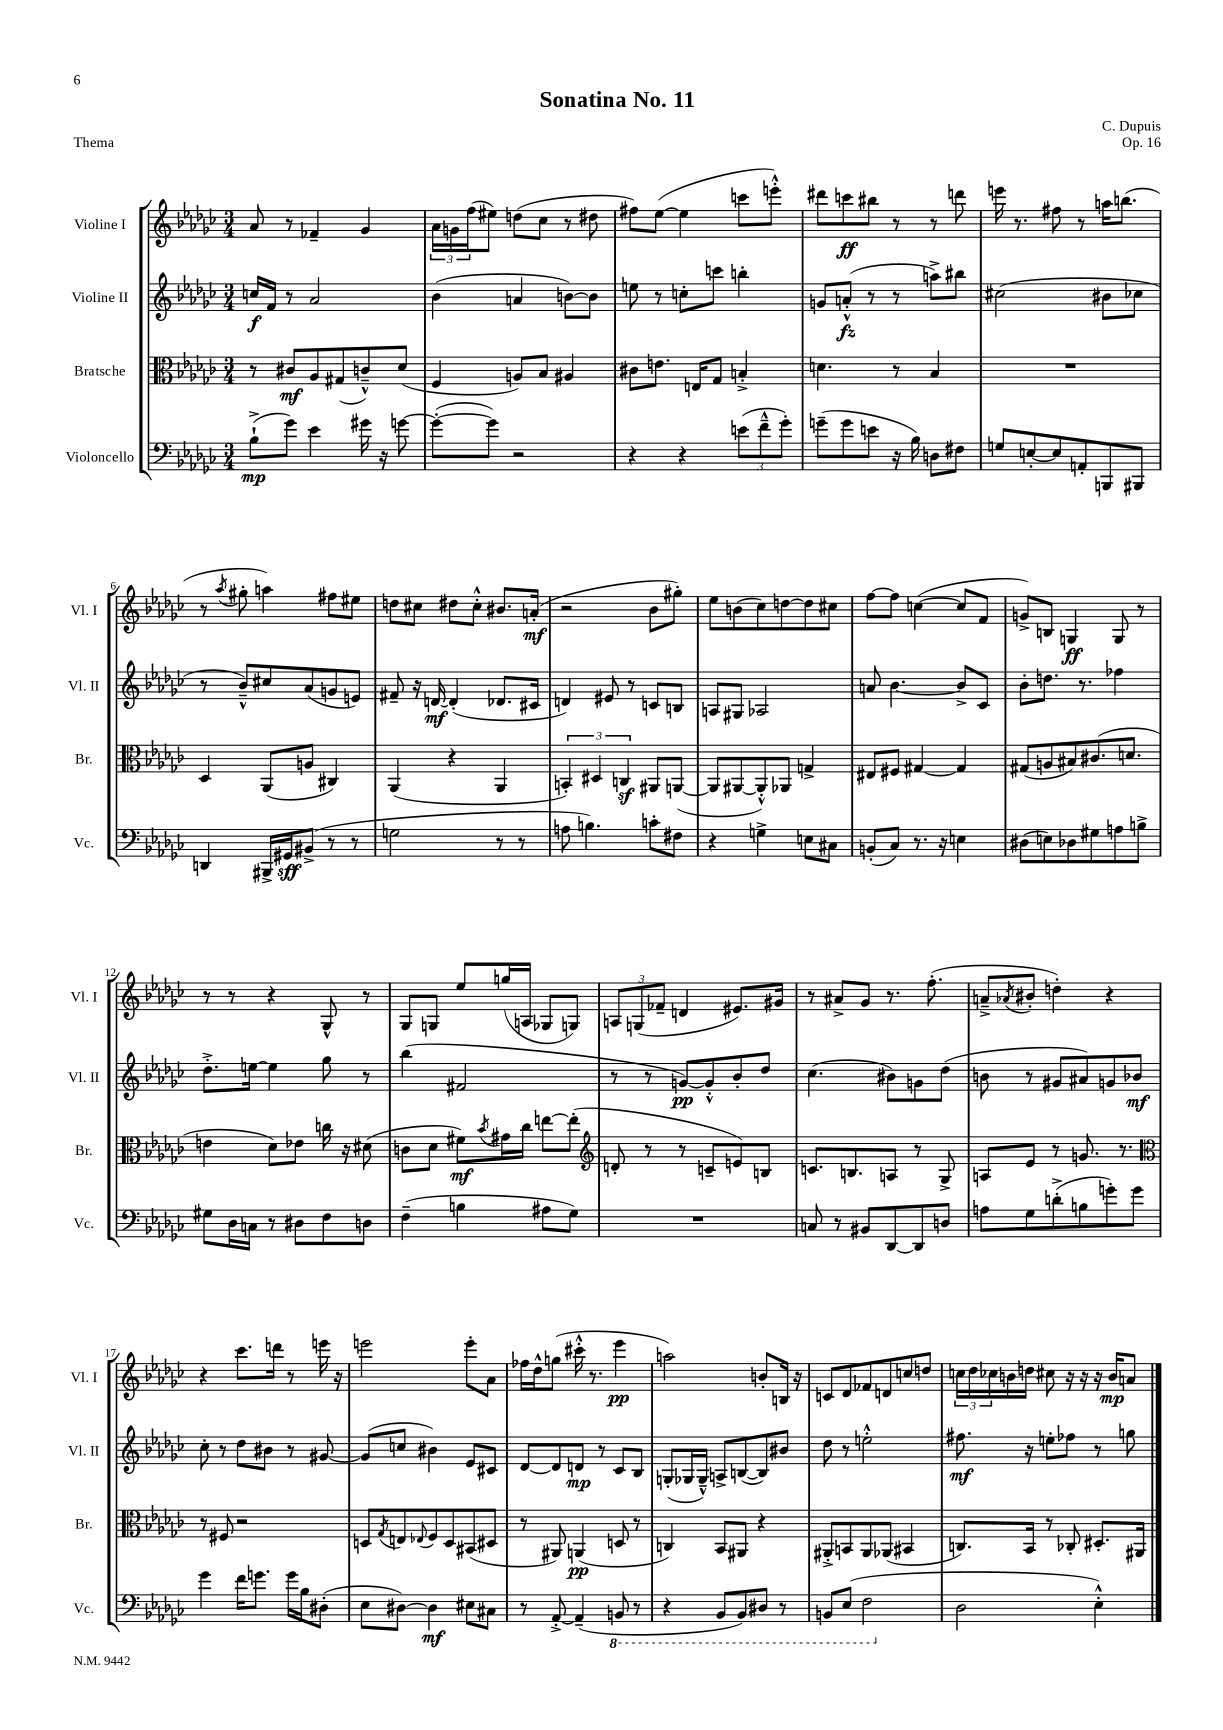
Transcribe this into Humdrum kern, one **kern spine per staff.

**kern	**kern	**kern	**kern
*staff4	*staff3	*staff2	*staff1
*clefF4	*clefC3	*clefG2	*clefG2
*k[b-e-a-d-g-c-]	*k[b-e-a-d-g-c-]	*k[b-e-a-d-g-c-]	*k[b-e-a-d-g-c-]
*M3/4	*M3/4	*M3/4	*M3/4
(8B-`^	8r	16cc	8a-
.	.	16f	.
8g-)	8c#	8r	8r
4e-	8A-	2a-	4f-~
.	(8G#	.	.
16g#	8c~^^)	.	4g-
16r	.	.	.
[8g	(8d-	.	.
=	=	=	=
(8g'_	4F	(4b-	24a-
.	.	.	24g
.	.	.	(24ff
8g])	.	.	8ee#)
2r	8A)	4a	(8dd
.	8B-	.	8cc-
.	4A#	[8b)	8r
.	.	8b]	8dd#
=	=	=	=
4r	8c#	8ee	8ff#)
.	8.e	8r	([8ee-
4r	.	8cc'	4ee-]
.	16E	.	.
.	8G-	8ccc	.
(12e	4B'^	4bb'	8ccc
12f~^^	.	.	.
.	.	.	8eee'^^)
12g-')	.	.	.
=	=	=	=
(8g~	4.d	8g	8ddd#
8g	.	(8a'^^	8ccc
8e	.	8r	8bb#
16r	8r	8r	8r
16B-)	.	.	.
8D	4B-	8aa^)	8r
8F#	.	8bb#	8ddd
=	=	=	=
8G	2.r	(2cc#	16eee
.	.	.	8.r
[8E'	.	.	.
8E]	.	.	8ff#
8AA'	.	.	8r
8BBB	.	8b#	16aa
.	.	.	(8.bb
8BBB#	.	8cc-	.
=	=	=	=
4DD	4D-	8r	8r
.	.	.	8qaa-
.	.	8b-~^^)	8gg#'
16BBB#^	(8AA-	8cc#	4aa)
16GG#	.	.	.
(8BB#^	8A	(8a-	.
8r	4C#)	8g	8ff#
8r	.	8e)	8ee#
=	=	=	=
2G	(4AA-	8f#~	8dd
.	.	16r	8cc#
.	.	[16d	.
.	4r	(4d']	8dd#
.	.	.	8cc#'^^
8r	4AA-	8.d-	8.b#
8r	.	.	.
.	.	16c#	(16a'
=	=	=	=
8A	6BB')	4d)	2r
4.B)	.	.	.
.	6D#	.	.
.	.	8e#	.
.	6C	.	.
.	.	8r	.
8c'	8AA#	8c	8b-
8F#	([8AA	8B	8gg#')
=	=	=	=
4r	8AA]	8A	8ee-
.	[8AA#	8G#	(8b
4G^	8AA#'^^])	2A-	8cc-)
.	8AA-	.	[8dd
8E	4G^	.	8dd]
8C#	.	.	8cc#
=	=	=	=
(8BB'	8E#	8a	[8ff
8C-)	8F#	[4.b-	8ff]
8.r	[4G#	.	([4cc
16r	.	.	.
4E	4G#]	8b-^]	8cc]
.	.	8c-	8f
=	=	=	=
(8D#	(8G#	8b-'	8g^)
8E)	8A	8.dd	8B
8D-	8B#)	.	4G
.	.	8.r	.
8G#	(8.c#	.	.
8A	.	4ff-	8G
.	8.d	.	.
8B^	.	.	8r
=	=	=	=
8G#	4e	8.dd-'^	8r
16D-	.	.	8r
16C	.	[16ee	.
8r	8d-)	4ee]	4r
8D#	8e-	.	.
8F	16cc	8gg-	8G-^^
.	16r	.	.
8D	(8d#	8r	8r
=	=	=	=
(4F~	8c	(4bb-	8G-
.	8d-	.	8G
4B	8f#)	2f#	8ee-
.	8qb-	.	.
.	16g#	.	(16gg
.	16cc-	.	16A
8A#	[8ee	.	8G-
8G-)	(8ee']	.	8G)
=	=	=	=
*	*clefG2	*	*
2.r	8d'	8r	12A
.	.	.	(12G
.	8r	8r	.
.	.	.	12f-~
.	8r	[8g)	4d
.	8c~	8g'^^]	.
.	8e)	8b-'	8.e#)
.	8B	8dd-	.
.	.	.	16g#
=	=	=	=
8C	8.c	(4.cc-	8r
8r	.	.	8a#^
.	8.B	.	.
8BB#	.	.	8g-
[8DD-	8A	8b#)	8.r
8DD-]	8r	8g	.
.	.	.	(8.ff'
8D	8G-^	(8dd-	.
=	=	=	=
8A	8A	8b	8a~^
.	.	.	8qa-
8G-	8e-	8r	8b#'
(8d'^	8r	8g#	4dd')
8B	8.g	8a#)	.
8g')	.	8g	4r
.	8.r	.	.
8g	.	8b-	.
=	=	=	=
*	*clefC3	*	*
4g-	8r	8cc-'	4r
.	8F#	8r	.
16f	2r	8dd-	8.ccc-
8.g	.	.	.
.	.	8b#	.
.	.	.	16ddd
16g	.	8r	8r
16B-	.	.	.
(8D#'	.	[8g#	16eee
.	.	.	16r
=	=	=	=
8E-	8D	(8g#]	2eee
.	8qG-	.	.
[8D#)	8E	8cc	.
.	8qqE-	.	.
4D#]	8F	4b#)	.
.	8D	.	.
8E#	(8BB#	8e-	8eee'
8C#	8D#	8c#	8a-
=	=	=	=
8r	8r	[8d-	16ff-
.	.	.	16dd-^^
[8AA-'^	8AA#)	8d-]	(8gg
(4AA-~]	(4AA	8d	16ccc#'^^
.	.	.	8.r
.	.	8r	.
8BBB	8D	8c-	4eee-
8r	8r	8B-	.
=	=	=	=
4r	4C)	(8G'	2aa)
.	.	16G-	.
.	.	16G-~^^)	.
8BBB-	8BB-	8A^	.
8BBB-)	8AA#	([8B	.
8DD#	4r	8B])	8b'
8r	.	8b#	16B
.	.	.	16r
=	=	=	=
8BBB	8AA#'^	8dd-	8c
(8EE-	8BB	8r	8d-
2FF	8AA#	2ee'^^	8f-
.	(8AA-	.	8d
.	4BB#	.	8cc
.	.	.	8dd
=	=	=	=
2D-	8.C)	8.ff#	24cc
.	.	.	24dd-
.	.	.	24cc-
.	.	.	16b
.	16BB-	16r	16dd
.	8r	8ee'	8cc#
.	8C-'	8ff-	16r
.	.	.	16r
4E-'^^)	8.D#'	8r	16r
.	.	.	16b
.	.	8gg	8a
.	16AA#	.	.
==	==	==	==
*-	*-	*-	*-
